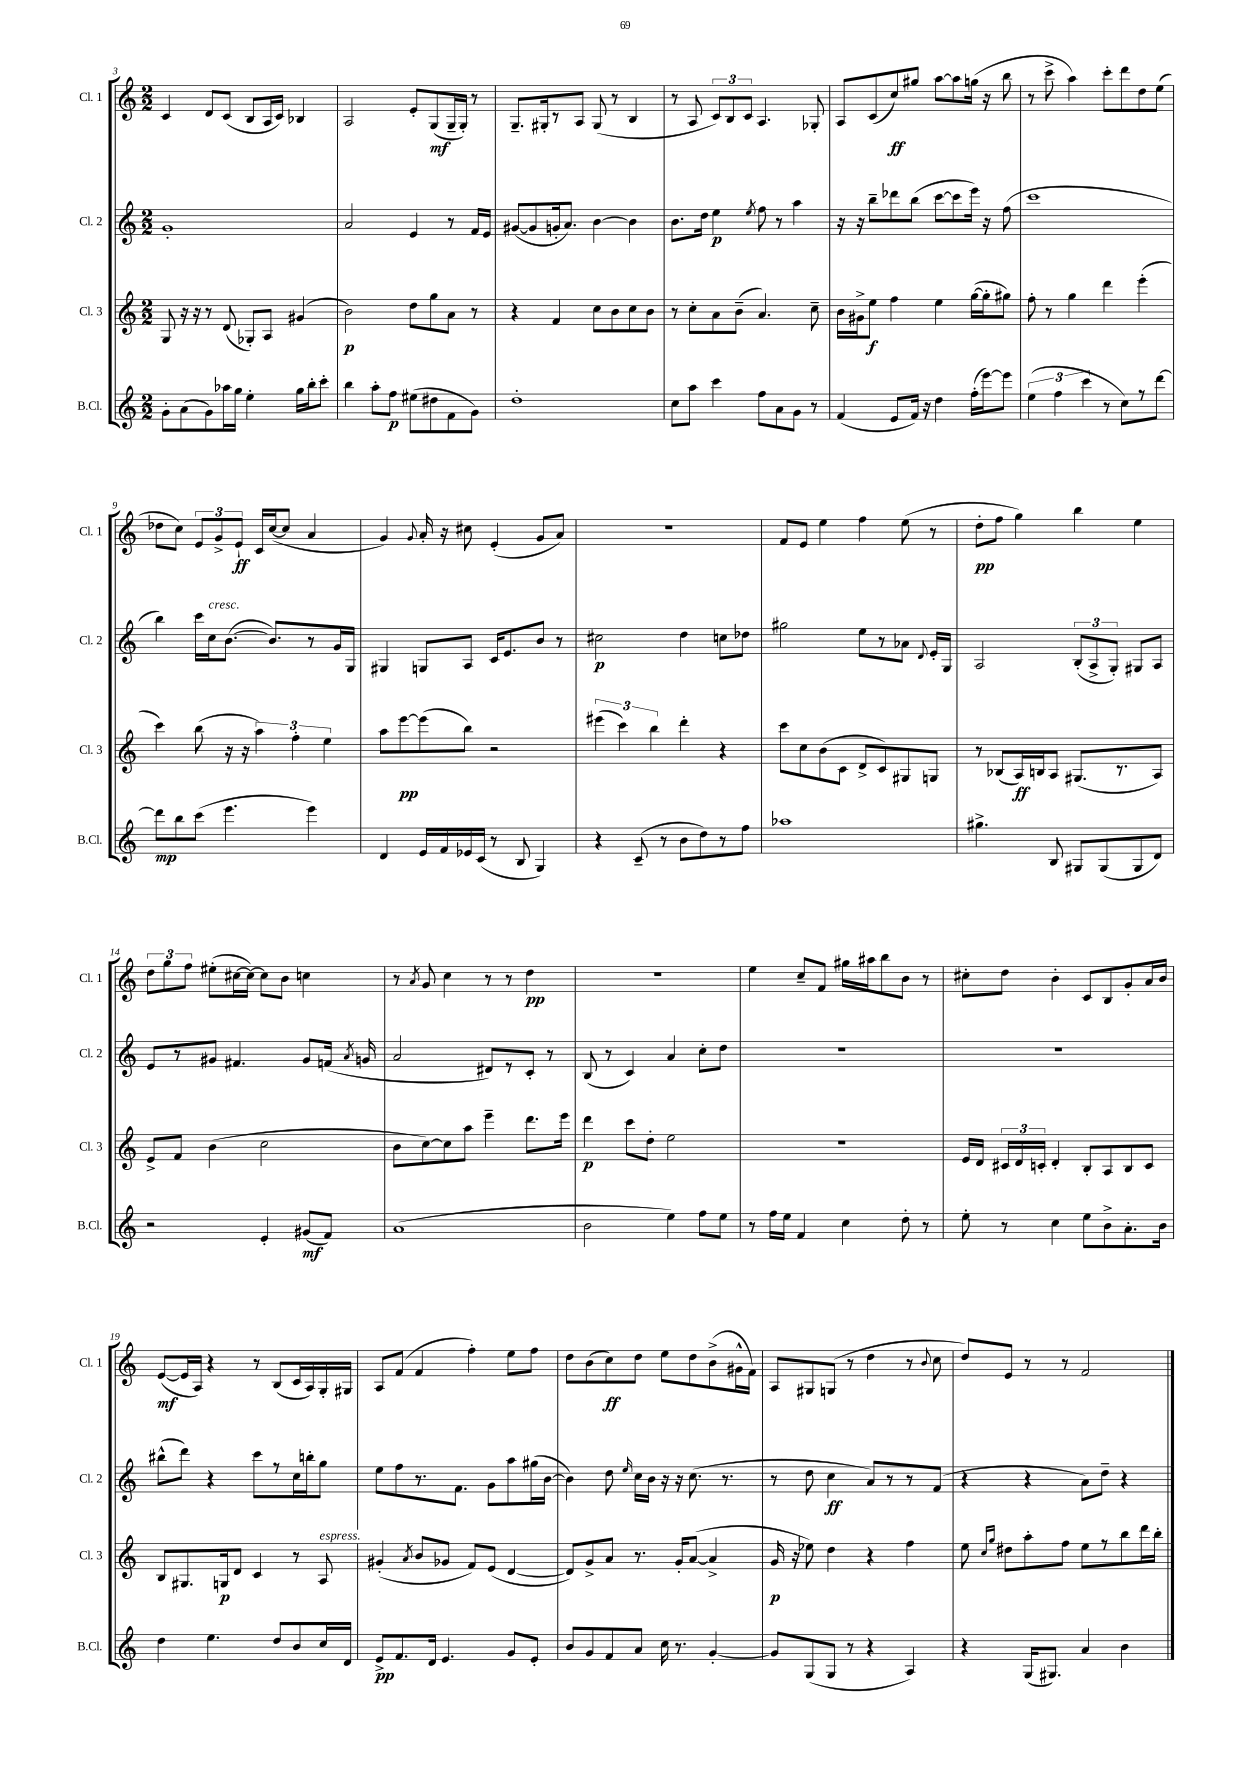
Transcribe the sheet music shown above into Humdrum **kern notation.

**kern	**kern	**kern	**kern
*staff4	*staff3	*staff2	*staff1
*clefG2	*clefG2	*clefG2	*clefG2
*k[]	*k[]	*k[]	*k[]
*M2/2	*M2/2	*M2/2	*M2/2
8g'\L	8G/	1g'	4c/
(8a\	16r	.	.
.	16r	.	.
8g\)	8r	.	8d/L
16aa-\L	(8d/	.	(8c/J
16gg\JJ	.	.	.
4ee'\	8G-'/L)	.	8B/L
.	8A/J	.	16A/L
.	.	.	16c/JJ)
16gg\LL	(4g#/	.	4B-/
16bb'\J	.	.	.
8ccc'\J	.	.	.
=	=	=	=
4bb\	2b\)	2a/	2A/
8aa'\L	.	.	.
8ff\J	.	.	.
(8ee#\L	8dd\L	4e/	8e'/L
8dd#\	8gg\	.	(8G/
8f\	8a\J	8r	16G~/L
.	.	.	16G'/JJ)
8g\J)	8r	16f/LL	8r
.	.	16e/JJ	.
=	=	=	=
1dd'	4r	([8g#/L	8.G~/L
.	.	8g#/]	.
.	.	.	16G#'/k
.	4f/	16g'/k	8r
.	.	8.a/J)	.
.	.	.	8A/J
.	8cc\L	[4b\	(8G#/
.	8b\	.	8r
.	8cc\	4b\]	4B/
.	8b\J	.	.
=	=	=	=
8cc\L	8r	8.b\L	8r
8aa\J	8cc'\L	.	8A/
.	.	16dd\Jk	.
4ccc\	8a\	4ee\	12c/L)
.	.	.	12B/
.	(8b~\J	.	.
.	.	.	12c/J
.	.	8qee/	.
8ff\L	4.a/)	8ff\	4.A/
8a\	.	8r	.
8g\J	.	4aa\	.
8r	8cc~\	.	8G-'/
=	=	=	=
(4f/	16b\LL	16r	8A/L
.	16g#^\J	16r	.
.	8ee\J	8bb~\L	(8c/
8e/L	4ff\	8ddd-\	8cc/)
16f/Jk)	.	(8bb\J	8gg#/J
16r	.	.	.
4dd\	4ee\	[8ccc\L	[8aa\L
.	.	8ccc\]	8aa\]
(16ff'\LL	([16gg\LL	16eee\Jk)	(16gg\Jk
[16eee\J)	16gg'\]J	16r	16r
8eee\]J	8gg#\J)	(8ff\	8bb\
=	=	=	=
(6ee\	8ff'\	1ccc	8r
.	8r	.	8ccc^\
6ff\	.	.	.
.	4gg\	.	4aa\)
6ccc\	.	.	.
8r	4ddd\	.	8ccc'\L
8cc\L)	.	.	8ddd\
8r	(4eee'\	.	8dd\
[8ddd\J	.	.	(8ee\J
=	=	=	=
8ddd\]L	4ccc\)	4bb\)	8dd-\L
8bb\	.	.	8cc\J)
(8ccc\J	(8bb\	16ccc\LL	12e/L
.	.	16cc\J	.
.	.	.	12g^/
4.eee\	16r	([8.b\J	.
.	.	.	12e`/J
.	16r	.	.
.	6aa\)	.	16c/LL
.	.	8.b/]L)	([16cc/J
.	.	.	8cc/]J
.	6ff'\	.	.
4eee\)	.	8r	4a/
.	6ee\	.	.
.	.	16g/L	.
.	.	16G/JJ	.
=	=	=	=
4d/	8aa\L	4G#/	4g/)
.	[8eee\	.	.
.	.	.	8qqg/
16e/LL	(8eee\]	8G/L	16a'/
16f/	.	.	16r
16e-/	8bb\J)	8A/J	8cc#\
(16c/JJ	.	.	.
8r	2r	16c/LK	(4e'/
.	.	8.e/	.
8B/	.	.	.
4G/)	.	8b/J	8g/L
.	.	8r	8a/J)
=	=	=	=
4r	(6eee#\	2cc#\	1r
.	6ccc\)	.	.
(8c~/	.	.	.
.	6bb\	.	.
8r	.	.	.
8b\L	4ddd'\	4dd\	.
8dd\)	.	.	.
8r	4r	8cc\L	.
8ff\J	.	8dd-\J	.
=	=	=	=
1aa-	8ccc\L	2gg#\	8f/L
.	8cc\	.	8e/J
.	(8b\	.	4ee\
.	8c\J	.	.
.	8d^/L	8ee\L	4ff\
.	8c/)	8r	.
.	8G#/	8a-\J	(8ee\
.	.	8qqd/	.
.	8G/J	16e'/LL	8r
.	.	16G/JJ	.
=	=	=	=
4.gg#^\	8r	2A/	8dd'\L
.	(8B-/L	.	8ff\J
.	16A/L)	.	4gg\)
.	16B/J	.	.
8B/	8A/J	.	.
8G#/L	(8.G#/L	(12B'/L	4bb\
.	.	12A^/	.
(8G#/	.	.	.
.	.	12G'/J)	.
.	8.r	.	.
8G#/	.	8G#/L	4ee\
8d/J)	8A/J)	8A/J	.
=	=	=	=
2r	8e^/L	8e/L	12dd\L
.	.	.	12gg\
.	8f/J	8r	.
.	.	.	12ff\J
.	(4b\	8g#/J	(8ee#'\L
.	.	4.f#/	[16cc#\L
.	.	.	16cc#\_JJ)
4e'/	2cc\	.	8cc#\]L
.	.	.	8b\J
(8g#/L	.	8g#/L	4cc\
8f/J)	.	(16f/Jk	.
.	.	8qa/	.
.	.	16g/	.
=	=	=	=
(1a	8b\L	2a/	8r
.	.	.	8qa/
.	[8cc\)	.	8g/
.	8cc\]	.	4cc\
.	8aa\J	.	.
.	4eee~\	8d#/L)	8r
.	.	8r	8r
.	8.ddd\L	8c'/J	4dd\
.	.	8r	.
.	16eee\Jk	.	.
=	=	=	=
2b\	4ddd\	(8B/	1r
.	.	8r	.
.	8ccc\L	4c/)	.
.	8dd'\J	.	.
4ee\)	2ee\	4a/	.
8ff\L	.	8cc'\L	.
8ee\J	.	8dd\J	.
=	=	=	=
8r	1r	1r	4ee\
16ff\LL	.	.	.
16ee\JJ	.	.	.
4f/	.	.	8cc~/L
.	.	.	8f/J
4cc\	.	.	16gg#\LL
.	.	.	16aa#\J
.	.	.	8bb\
8dd'\	.	.	8b\J
8r	.	.	8r
=	=	=	=
8ee'\	16e/LL	1r	8cc#'\L
.	16d/JJ	.	.
8r	24c#/LL	.	8dd\J
.	24d/	.	.
.	24c'/JJ	.	.
4cc\	4d'/	.	4b'\
8ee\L	8B'/L	.	8c/L
8b^\	8A/	.	8B/
8.a'\	8B/	.	8g'/
.	8c/J	.	16a/L
16b\Jk	.	.	16b/JJ
=	=	=	=
4dd\	8B/L	(8bb#^^\L	([8e/L
.	8.G#/	8ddd\J)	16e/]L
.	.	.	16A/JJ)
4.ee\	.	4r	4r
.	16G/k	.	.
.	8d/J	.	.
.	4c/	8ccc\L	8r
8dd/L	.	8r	(8B/L
8b/	8r	16cc\L	16c/L
.	.	16bb'\J	16A/)
16cc/L	8A/	8gg\J	16G'/
16d/JJ	.	.	16G#/JJ
=	=	=	=
8e^/L	(4g#'/	8ee\L	8A/L
8.f/	.	8ff\	(8f/J
.	8qa/	.	.
.	8b/L	8.r	4f/
16d/Jk	.	.	.
4.e/	8g-/J	.	.
.	.	8.f\J	.
.	8f/L)	.	4ff'\)
.	(8e/J	8g\L	.
8g/L	[4d/	8aa\	8ee\L
8e'/J	.	(16gg#\L	8ff\J
.	.	[16b\JJ	.
=	=	=	=
8b/L	8d/]L)	4b\])	8dd\L
8g/	8g^/	.	(8b\
8f/	8a/J	8dd\	8cc\)
.	.	16qqee/	.
8a/J	8.r	16cc\LL	8dd\J
.	.	16b\JJ	.
16cc\	.	16r	8ee\L
8.r	16g'/LK	16r	.
.	([8a/J	(8.cc\	8dd\
[4g'/	4a^/]	.	(8b^\
.	.	8.r	.
.	.	.	16g#^^\L
.	.	.	16f\JJ)
=	=	=	=
8g/]L	16g/	8r	8A/L
.	16r	.	.
(8G/	8ee-\)	8dd\	8G#/
8G/J	4dd\	4cc\	(8G/J
8r	.	.	8r
4r	4r	8a/L)	4dd\
.	.	8r	.
4A/)	4ff\	8r	8r
.	.	.	8qqb/
.	.	(8f/J	8cc\
=	=	=	=
4r	8ee\	4r	8dd/L)
.	16qqcc/LL	.	.
.	16qqgg/JJ	.	.
.	8dd#\L	.	8e/J
(16G/LK	8aa'\	4r	8r
8.G#/J)	.	.	.
.	8ff\J	.	8r
4a/	8ee\L	8a\L)	2f/
.	8r	8dd~\J	.
4b\	8bb\	4r	.
.	16ddd\L	.	.
.	16bb'\JJ	.	.
==	==	==	==
*-	*-	*-	*-
